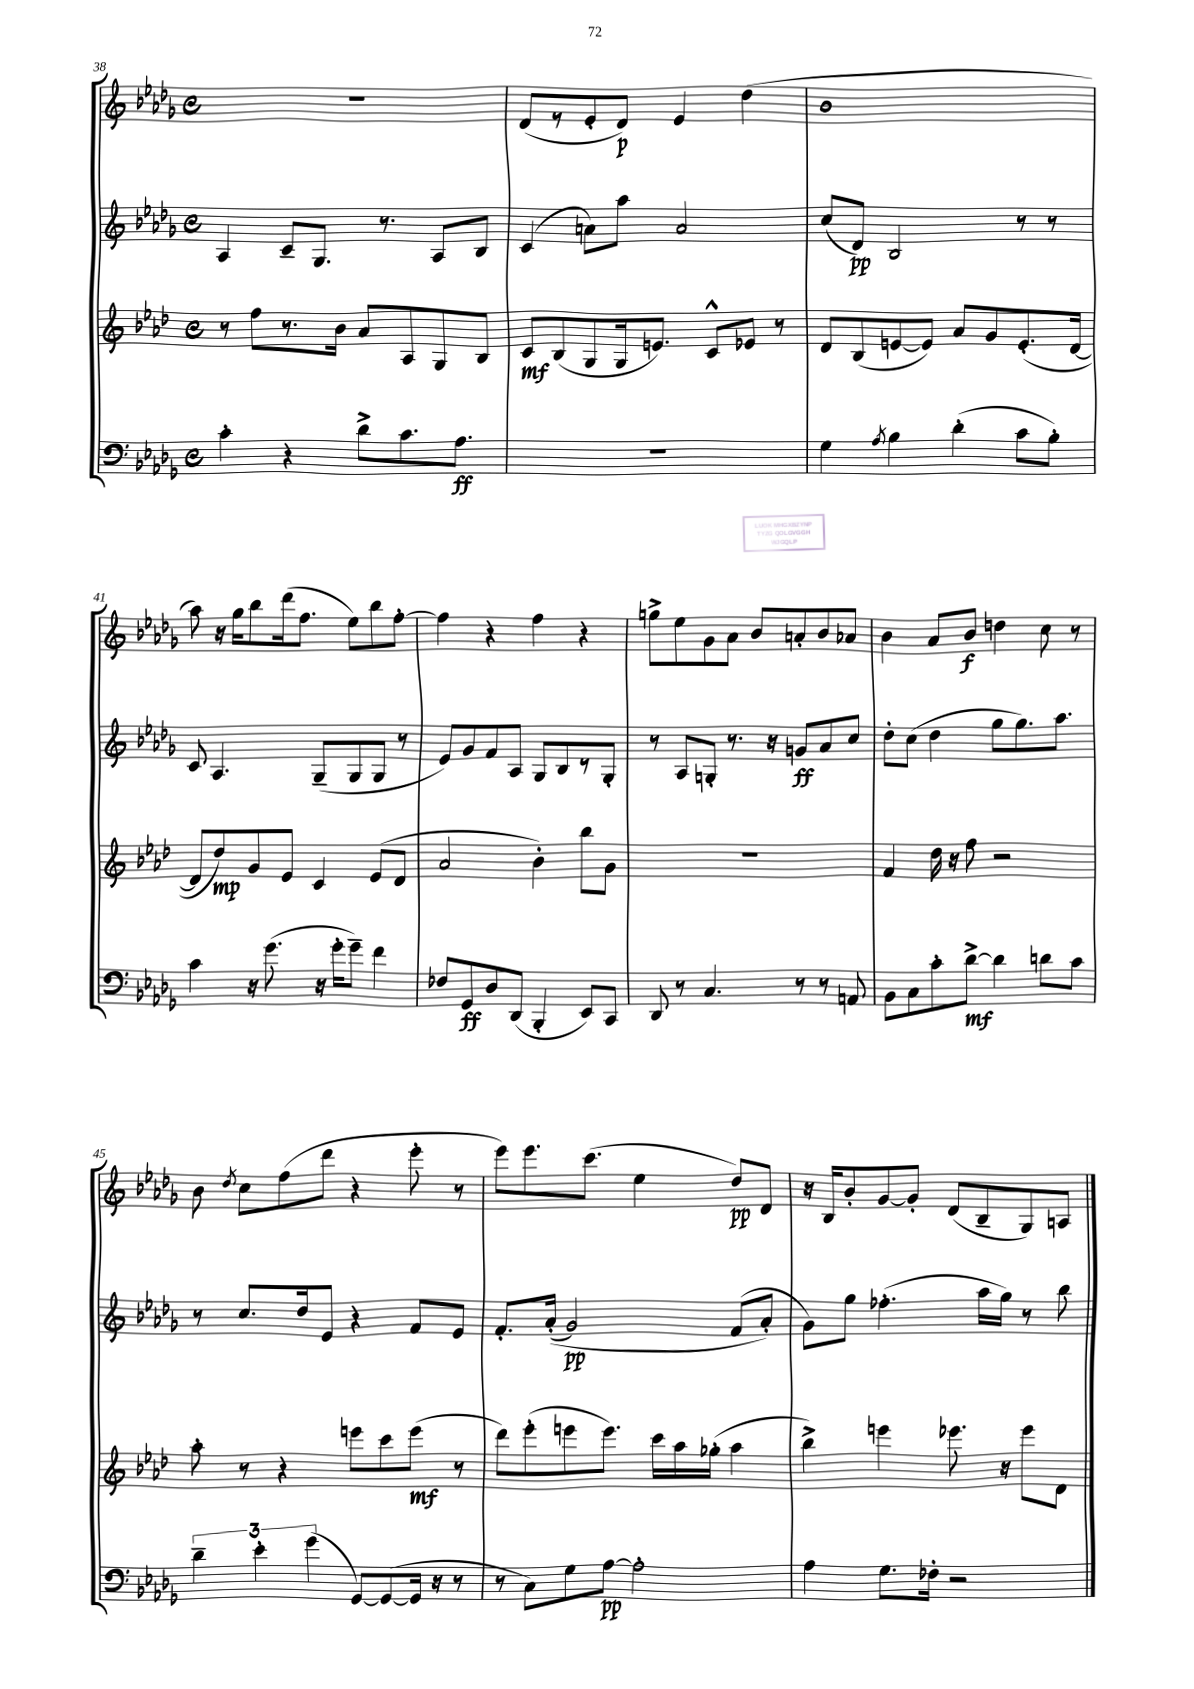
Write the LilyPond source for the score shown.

<<
\new StaffGroup <<
\new Staff = "s0" {
    \clef treble \key des \major \defaultTimeSignature \time 4/4
    \autoBeamOff r1 |
    des'8[( r8 ees'8-. des'8]\p) ees'4 des''4( |
    bes'1 |
    aes''8) r16 ges''16[ bes''8 des'''16( f''8.] ees''8[) bes''8 f''8]~-. |
    f''4 r4 f''4 r4 |
    g''8[-> ees''8 ges'8 aes'8] bes'8[ a'8-. bes'8 aes'8] |
    bes'4 aes'8[ bes'8]\f d''4 c''8 r8 |
    bes'8 \acciaccatura { des''8 } c''8[ f''8( des'''8] r4 ees'''8-. r8 |
    ees'''8[) ees'''8. c'''8.]( ees''4 des''8[\pp) des'8] |
    r16 bes16[ bes'8-. ges'8~ ges'8]-. des'8[( bes8-- ges8) a8] \bar "|." |
}
\new Staff = "s1" {
    \clef treble \key des \major \defaultTimeSignature \time 4/4
    \autoBeamOff aes4 c'8[-- ges8.] r8. aes8[ bes8] |
    c'4( a'8[) aes''8] a'2 |
    c''8[( des'8]\pp) bes2 r8 r8 |
    c'8 aes4. ges8[--( ges8 ges8] r8 |
    ees'8[) ges'8 f'8 aes8] ges8[ bes8 r8 ges8]-. |
    r8 aes8[ g8]-. r8. r16 g'8[\ff aes'8 c''8] |
    des''8[-. c''8]( des''4 ges''8[ ges''8.) aes''8.] |
    r8 c''8.[ des''16 ees'8] r4 f'8[ ees'8] |
    f'8.[-. aes'16]-.(\( ges'2\pp) f'8[( aes'8]-.\) |
    ges'8[) ges''8] fes''4.-.( aes''16[ ges''16]) r8 bes''8 \bar "|." |
}
\new Staff = "s2" {
    \clef treble \key aes \major \defaultTimeSignature \time 4/4
    \autoBeamOff r8 f''8[ r8. bes'16] aes'8[ aes8 g8 bes8] |
    c'8[\mf bes8( g8 g16 e'8.]) c'8[-^ ees'8] r8 |
    des'8[ bes8( e'8~ e'8]) aes'8[ g'8 e'8.-.( des'16]~ |
    des'8[ des''8\mp) g'8 ees'8] c'4 ees'8[( des'8] |
    aes'2 bes'4-.) bes''8[ g'8] |
    R1 |
    f'4 des''16 r16 f''8 r2 |
    aes''8-. r8 r4 e'''8[ c'''8 e'''8]\mf( r8 |
    des'''8[) ees'''8-.( e'''8 e'''8.]) c'''16[ aes''16 ges''16]-.( aes''4 |
    bes''4->) e'''4 ees'''8. r16 ees'''8[ des'8] \bar "|." |
}
\new Staff = "s3" {
    \clef bass \key des \major \defaultTimeSignature \time 4/4
    \autoBeamOff c'4-. r4 des'8[-> c'8. aes8.]\ff |
    R1 |
    ges4 \acciaccatura { aes8 } bes4 des'4-.( c'8[ bes8]-.) |
    c'4 r16 ges'8.( r16 ges'16[-. ges'8]--) f'4 |
    fes8[ ges,8\ff des8 des,8]( bes,,4-. ees,8[) c,8] |
    des,8 r8 c4. r8 r8 a,8 |
    bes,8[ c8 c'8-. des'8]~->\mf des'4 d'8[ c'8] |
    \tuplet 3/2 { des'4-- ees'4-. ges'4( } ges,8[~) ges,8~( ges,16] r16 r8 |
    r8 c8[) ges8 aes8]~\pp aes2-. |
    aes4 ges8.[ fes16]-. r2 \bar "|." |
}
>>
>>
\layout { \context { \Score currentBarNumber = #38 } }
